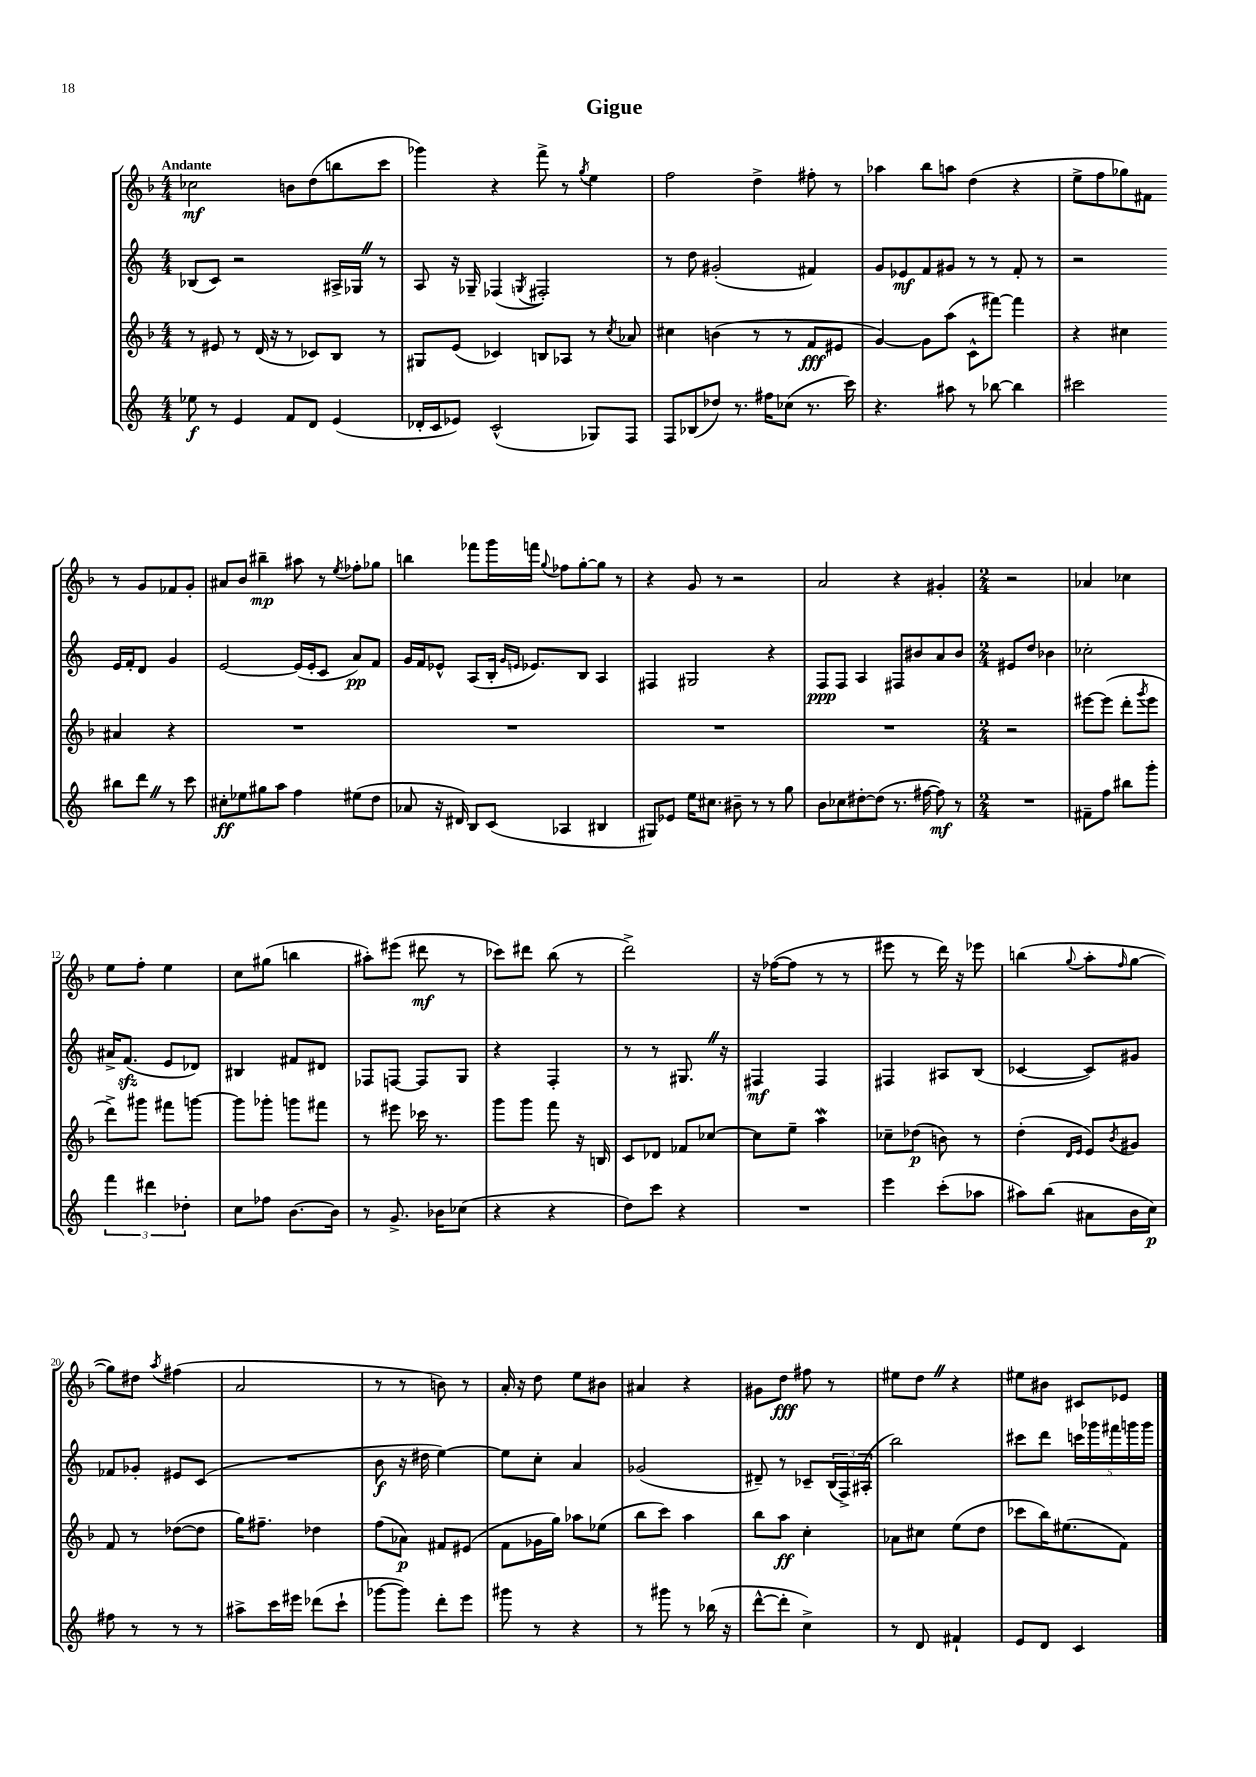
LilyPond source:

\header { title = "Gigue" }
<<
\new StaffGroup <<
\new Staff = "s0" {
    \clef treble \key f \major \numericTimeSignature \time 4/4 \tempo "Andante"
    ces''2\mf b'8 d''8( b''8 c'''8 |
    ges'''4) r4 f'''8-> r8 \acciaccatura { g''8 } e''4 |
    f''2 d''4-> fis''8-. r8 |
    aes''4 bes''8 a''8 d''4( r4 |
    e''8-> f''8 ges''8) fis'8 r8 g'8 fes'8 g'8-. |
    ais'8 bes'8 bis''4--\mp ais''8 r8 \acciaccatura { e''8 } fes''8-. ges''8 |
    b''4 fes'''8 g'''16 f'''16 \appoggiatura { g''8 } fes''8 g''8~-. g''8 r8 |
    r4 g'8 r8 r2 |
    a'2 r4 gis'4-. |
    \numericTimeSignature \time 2/4 r2 |
    aes'4 ces''4 |
    e''8 f''8-. e''4 |
    c''8 gis''8( b''4 |
    ais''8-.) eis'''8( dis'''8\mf r8 |
    ces'''8) dis'''8 bes''8( r8 |
    d'''2->) |
    r16 fes''16~( fes''8 r8 r8 |
    eis'''8 r8 d'''16) r16 ees'''8 |
    b''4( \appoggiatura { g''8 } a''8-. \grace { f''16 } g''8~ |
    g''8) dis''8 \acciaccatura { a''8 } fis''4( |
    a'2 |
    r8 r8 b'8) r8 |
    a'16-. r16 d''8 e''8 bis'8 |
    ais'4 r4 |
    gis'8 d''8\fff fis''8 r8 |
    eis''8 d''8 \once \override BreathingSign.text = \markup { \musicglyph "scripts.caesura.straight" } \breathe r4 |
    eis''8 bis'8 cis'8 ees'8 \bar "|." |
}
\new Staff = "s1" {
    \clef treble \key c \major \numericTimeSignature \time 4/4
    bes8( c'8) r2 ais16-> ges16 \once \override BreathingSign.text = \markup { \musicglyph "scripts.caesura.straight" } \breathe r8 |
    a8 r16 ges16-- fes4( \acciaccatura { g8 } fis2-.) |
    r8 d''8 gis'2-.( fis'4) |
    g'8 ees'8\mf f'8 gis'8 r8 r8 f'8-. r8 |
    r2 e'16 f'16-. d'8 g'4 |
    e'2~ e'16( e'16-. c'8 a'8\pp) f'8 |
    g'16 f'16 ees'8-^ a8( b16-. \grace { g'16 e'16 } ees'8.) b8 a4 |
    fis4 gis2 r4 |
    f8\ppp f8 a4 fis8 bis'8 a'8 bis'8 |
    \numericTimeSignature \time 2/4 eis'8 d''8 bes'4 |
    ces''2-. |
    ais'16-> f'8.\sfz( e'8 des'8) |
    bis4 fis'8 dis'8 |
    fes8 f8~ f8 g8 |
    r4 f4-. |
    r8 r8 gis8. \once \override BreathingSign.text = \markup { \musicglyph "scripts.caesura.straight" } \breathe r16 |
    fis4\mf fis4 |
    fis4 ais8 b8( |
    ces'4~ ces'8) gis'8 |
    fes'8 ges'8-. eis'8 c'8( |
    R2 |
    b'8\f r16 dis''16 e''4~) |
    e''8 c''8-. a'4 |
    ges'2( |
    dis'8--) r8 ces'8-- \tuplet 3/2 { b16( f16->) ais16-.( } |
    b''2) |
    cis'''8 d'''8 \tuplet 5/4 { c'''16 ges'''16 fis'''16 g'''16 g'''16 } \bar "|." |
}
\new Staff = "s2" {
    \clef treble \key f \major \numericTimeSignature \time 4/4
    r8 eis'8 r8 d'16( r16 r8 ces'8) bes8 r8 |
    gis8 e'8( ces'4) b8 aes8 r8 \acciaccatura { c''8 } aes'8 |
    cis''4 b'4( r8 r8 f'8\fff eis'8 |
    g'4~) g'8 a''8( c'8-^ fis'''8~) fis'''4 |
    r4 cis''4 ais'4 r4 |
    R1 |
    R1 |
    R1 |
    R1 |
    \numericTimeSignature \time 2/4 r2 |
    eis'''8~ eis'''8( d'''8-. \acciaccatura { g'''8 } eis'''8 |
    d'''8->) gis'''8 fis'''8 g'''8~ |
    g'''8 ges'''8-. g'''8 fis'''8 |
    r8 eis'''8 ces'''16 r8. |
    g'''8 g'''8 f'''8 r16 b16 |
    c'8 des'8 fes'8 ces''8~ |
    ces''8 e''8-- a''4\mordent |
    ces''8-- des''8\p( b'8) r8 |
    d''4-.( \grace { d'16 e'16 } e'8) \acciaccatura { bes'8 } gis'8 |
    f'8 r8 des''8~( des''8 |
    g''16) fis''8.-- des''4 |
    f''8( aes'8\p) fis'8 eis'8( |
    f'8 ges'16 g''16) aes''8 ees''8( |
    bes''8 c'''8) a''4 |
    bes''8 a''8\ff c''4-. |
    aes'8 cis''8 e''8( d''8 |
    ces'''8 bes''16) eis''8.( f'8) \bar "|." |
}
\new Staff = "s3" {
    \clef treble \key c \major \numericTimeSignature \time 4/4
    ees''8\f r8 e'4 f'8 d'8 e'4( |
    des'16-. c'16 ees'8) c'2-^( ges8) f8 |
    f8 bes8( des''8) r8. fis''16 ces''8( r8. c'''16) |
    r4. ais''8 r8 bes''8~ bes''4 |
    cis'''2 bis''8 d'''8 \once \override BreathingSign.text = \markup { \musicglyph "scripts.caesura.straight" } \breathe r8 cis'''8 |
    cis''8-.\ff ees''8 gis''8 a''8 f''4 eis''8( d''8 |
    aes'8 r16 dis'16) b8 c'8( aes4 bis4 |
    gis8) ees'8 e''16 cis''8. bis'8-- r8 r8 g''8 |
    b'8 ces''8 dis''8~-. dis''8( r8. fis''16~ fis''8\mf) r8 |
    \numericTimeSignature \time 2/4 R2 |
    fis'8-- f''8 bis''8 g'''8-. |
    \tuplet 3/2 { f'''4 dis'''4 des''4-. } |
    c''8 fes''8 b'8.~ b'16 |
    r8 g'8.-> bes'16 ces''8( |
    r4 r4 |
    d''8) c'''8 r4 |
    R2 |
    e'''4 c'''8-.( aes''8 |
    ais''8) b''8( ais'8 b'16 c''16\p) |
    fis''8 r8 r8 r8 |
    ais''8-> c'''16 eis'''16 des'''8( c'''8-! |
    ges'''8~ ges'''8) d'''8-. e'''8 |
    gis'''8 r8 r4 |
    r8 gis'''8 r8 bes''16( r16 |
    d'''8~-^ d'''8-. c''4->) |
    r8 d'8 fis'4-! |
    e'8 d'8 c'4 \bar "|." |
}
>>
>>
